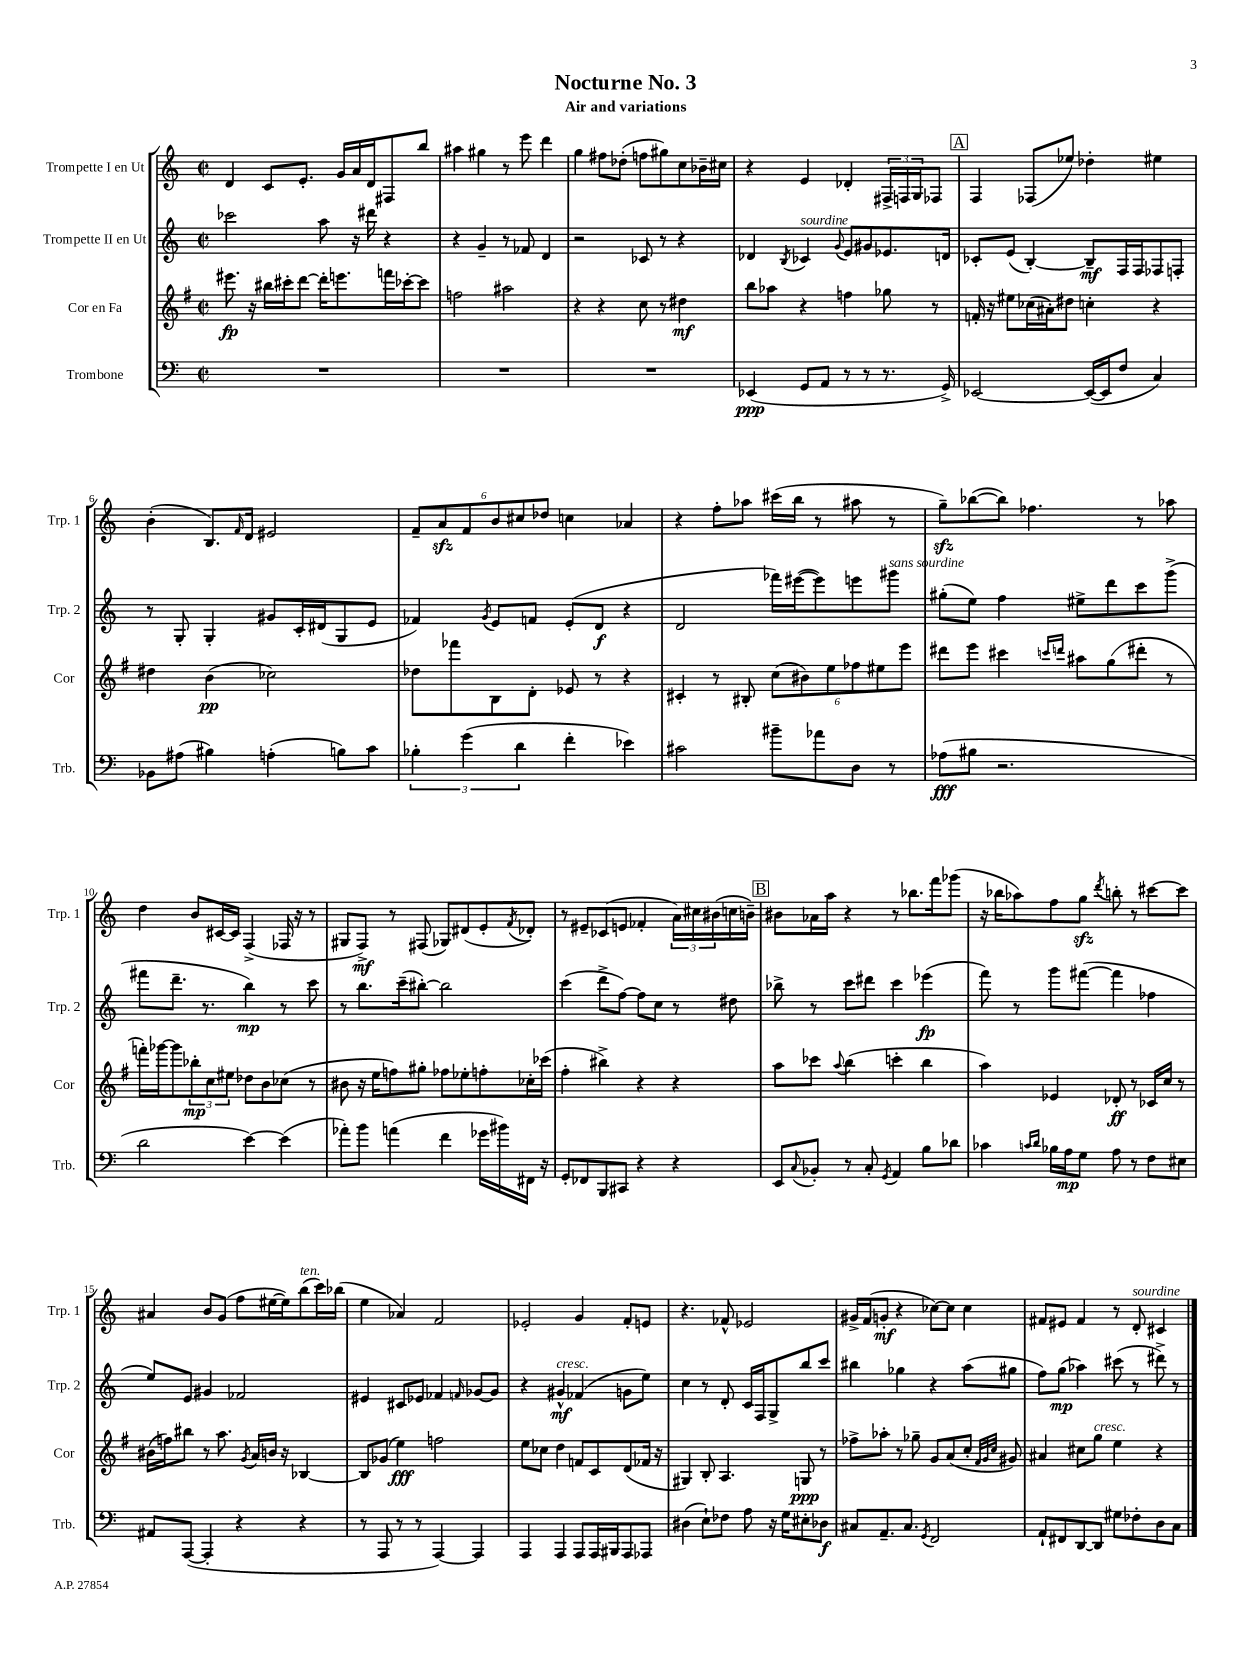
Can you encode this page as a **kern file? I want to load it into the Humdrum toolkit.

**kern	**kern	**kern	**kern
*staff4	*staff3	*staff2	*staff1
*clefF4	*clefG2	*clefG2	*clefG2
*k[]	*k[f#]	*k[]	*k[]
*M2/2	*M2/2	*M2/2	*M2/2
*met(c|)	*met(c|)	*met(c|)	*met(c|)
1r	8.eee#	2ccc-	4d
.	16r	.	.
.	16bb#	.	8c
.	16ccc#'	.	.
.	[8ddd	.	8.e'
.	16ddd']	8aa	.
.	8.eee	.	16g
.	.	16r	16a
.	.	16ddd#	16d
.	16fff	4r	8F#
.	[16ccc-'	.	.
.	8ccc-]	.	8bb
=	=	=	=
1r	2ff	4r	4aa#
.	.	4g~	4gg#
.	2aa#	8r	8r
.	.	8f-	8eee
.	.	4d	4ddd
=	=	=	=
1r	4r	2r	4gg
.	4r	.	8ff#
.	.	.	(8dd-'
.	8cc	8c-	8ff
.	8r	8r	8gg#)
.	4dd#	4r	8cc
.	.	.	16b-~
.	.	.	16cc#
=	=	=	=
(4EE-	8bb	4d-	4r
.	8aa-	.	.
.	.	8qB	.
8GG	4r	4c-	4e
8AA	.	.	.
.	.	8qqg	.
8r	4ff	8e	4d-'
8r	.	8g#	.
8.r	8gg-	8.e-	24F#^
.	.	.	24F
.	.	.	24G
.	8r	.	8F-
16GG^)	.	16d	.
=	=	=	=
[2EE-	16f'	8c-'	4F
.	16r	.	.
.	8ee#	(8e	.
.	(16cc-	[4B')	(8F-
.	16a#')	.	.
.	8dd#	.	8ee-)
(16EE-_	4cc'	8B~]	4dd-'
16EE-]	.	.	.
8F	.	16F	.
.	.	16F	.
4C)	4r	8F-	4ee#
.	.	8F'	.
=	=	=	=
8BB-	4dd#	8r	(4b'
(8A#	.	8G'	.
4B#)	(4b	4G'	8.B)
.	.	.	16qqf
.	.	.	16d
(4A'	2cc-)	8g#	2e#
.	.	16c'	.
.	.	(16d#	.
8B)	.	8G	.
8c	.	8e	.
=	=	=	=
6B-'	8dd-	4f-)	12f~
.	.	.	12a
.	8fff-	.	.
(6g	.	.	12f
.	.	8qg	.
.	8B	8e	12b
6d	.	.	12cc#
.	8d'	8f	.
.	.	.	12dd-
4f'	8e-	(8e'	4cc
.	8r	8d	.
4e-)	4r	4r	4a-
=	=	=	=
2c#	4c#'	2d	4r
.	8r	.	8ff'
.	8B#'	.	8aa-
8b#~	(12cc	16fff-)	(16ccc#
.	.	([16eee#	16bb
.	12b#)	.	.
8a-	.	8eee#])	8r
.	12ee	.	.
8D	12ff-	8eee	8aa#
.	12ee#	.	.
8r	.	8ggg#	8r
.	12eee	.	.
=	=	=	=
(8A-	8ddd#	(8gg#'	8gg~)
8B#	8eee	8ee)	([8bb-
2.r	4ccc#	4ff	8bb-])
.	.	.	4.ff-
.	16qqccc	.	.
.	16qqddd	.	.
.	8aa#	8ee#^	.
.	(8gg	8ddd	.
.	8ddd#'	8ccc	8r
.	8r	(8ggg^	8aa-
=	=	=	=
2d	16fff')	8fff#	4dd
.	[16ggg-	.	.
.	8ggg-]	8.ddd~	.
.	12bb-'	.	8b
.	.	8.r	.
.	12cc	.	.
.	.	.	[16c#
.	12ee#	.	.
.	.	.	16c#]
[4e)	8dd-	4bb)	(4F^
.	8b	.	.
(4e]	(8cc-	8r	16F-
.	.	.	16r
.	8r	8ccc	8r
=	=	=	=
8a-')	8b#	8r	8G#
8b	16r	8.bb	8F^)
.	16ee	.	.
(4a	8ff)	.	8r
.	.	(16ccc~	.
.	8gg#'	[8bb#')	(8F#
4f	8ff-	2bb#]	8G-)
.	8ee-'	.	(8d#
16g-	8ff'	.	8e'
16b#)	.	.	.
.	.	.	8qf
16FF#	16cc-'	.	8d-')
16r	(16ccc-	.	.
=	=	=	=
8GG'	4ff#'	(4ccc	8r
8FF-	.	.	8e#~
8BBB	4bb#^)	8ddd^	(8c-
8CC#	.	[8ff)	8e
4r	4r	8ff]	4f-'
.	.	8cc	.
4r	4r	8r	24a)
.	.	.	24cc#
.	.	.	(24b#
.	.	8dd#	16cc
.	.	.	16b~)
=	=	=	=
8EE	8aa	8bb-^	8b#
8qqC	.	.	.
8BB-'	8ccc-	8r	16a-
.	.	.	16aa
.	8qqaa	.	.
8r	(4bb	8ccc	4r
8C'	.	8ddd#	.
8qGG	.	.	.
4AA	4ccc'	4ccc	8r
.	.	.	8.bb-
8B	4bb	(4eee-	.
.	.	.	16fff
8d-	.	.	(8ggg-
=	=	=	=
4c-	4aa)	8fff)	16r
.	.	.	16bb-
.	.	8r	8aa-)
16qqc	.	.	.
16qqd	.	.	.
16B-	4e-	8ggg	8ff
16A	.	.	.
8G	.	([8fff#	8gg
.	.	.	8qddd
8A	8d-'	4fff#]	8bb'
8r	8r	.	8r
8F	16c-	4ff-	[8ccc#
.	16cc	.	.
8E#	8r	.	8ccc#]
=	=	=	=
8AA#	(16b#	8ee)	4a#
.	16ff)	.	.
([8AAA	8bb#	8e	.
4AAA']	8r	4g#	8b
.	8.aa	.	(8g
4r	.	2f-	8ff
.	8qg	.	.
.	16a	.	.
.	16b	.	[16ee#
.	16r	.	16ee#])
4r	[4B-	.	(8bb
.	.	.	16ccc)
.	.	.	(16bb-
=	=	=	=
8r	8B-]	4e#	4ee
8AAA	(8g-	.	.
8r	4ee)	8c#	4a-)
8r	.	8e-	.
[4AAA)	2ff	4f-	2f
.	.	16qqf	.
4AAA]	.	[8g-	.
.	.	8g-]	.
=	=	=	=
4AAA	8ee	4r	2e-'
.	8cc-	.	.
4AAA	4dd	4g#^^	.
8AAA	8f	(4f-	4g
16AAA	8c	.	.
16BBB#	.	.	.
8AAA	(8d	8g	8f'
8AAA-	16f-	8ee)	8e
.	16r	.	.
=	=	=	=
(4D#	4G#)	4cc	4.r
8E`)	8B'	8r	.
8F-	4.A	8d'	8f-^^
8A	.	16c	2e-
.	.	16F	.
16r	.	8G^	.
16G	.	.	.
8E#'	8G	8bb	.
8D-	8r	8ccc	.
=	=	=	=
8C#	8ff-^	4bb#	16g#^
.	.	.	(16f
8.AA~	8aa-'	.	8g'
.	8r	4gg-	4r
8.C#	.	.	.
.	8gg-~	.	.
8qGG	.	.	.
2FF	8g	4r	[8cc-)
.	(8a	.	8cc-]
.	8cc'	(8aa	4cc-
.	32qqf#	.	.
.	32qqg	.	.
.	32qqcc	.	.
.	8g#)	8gg#	.
=	=	=	=
8AA`	4a#	8ff)	8f#
8FF#	.	(8gg	8e#
[8DD	8cc#	4aa-)	4f#
8DD]	8gg	.	.
8G#	4ee	(8ccc#	8r
8F-'	.	8r	8d'
8D	4r	8ddd#^)	4c#
8C	.	8r	.
==	==	==	==
*-	*-	*-	*-
